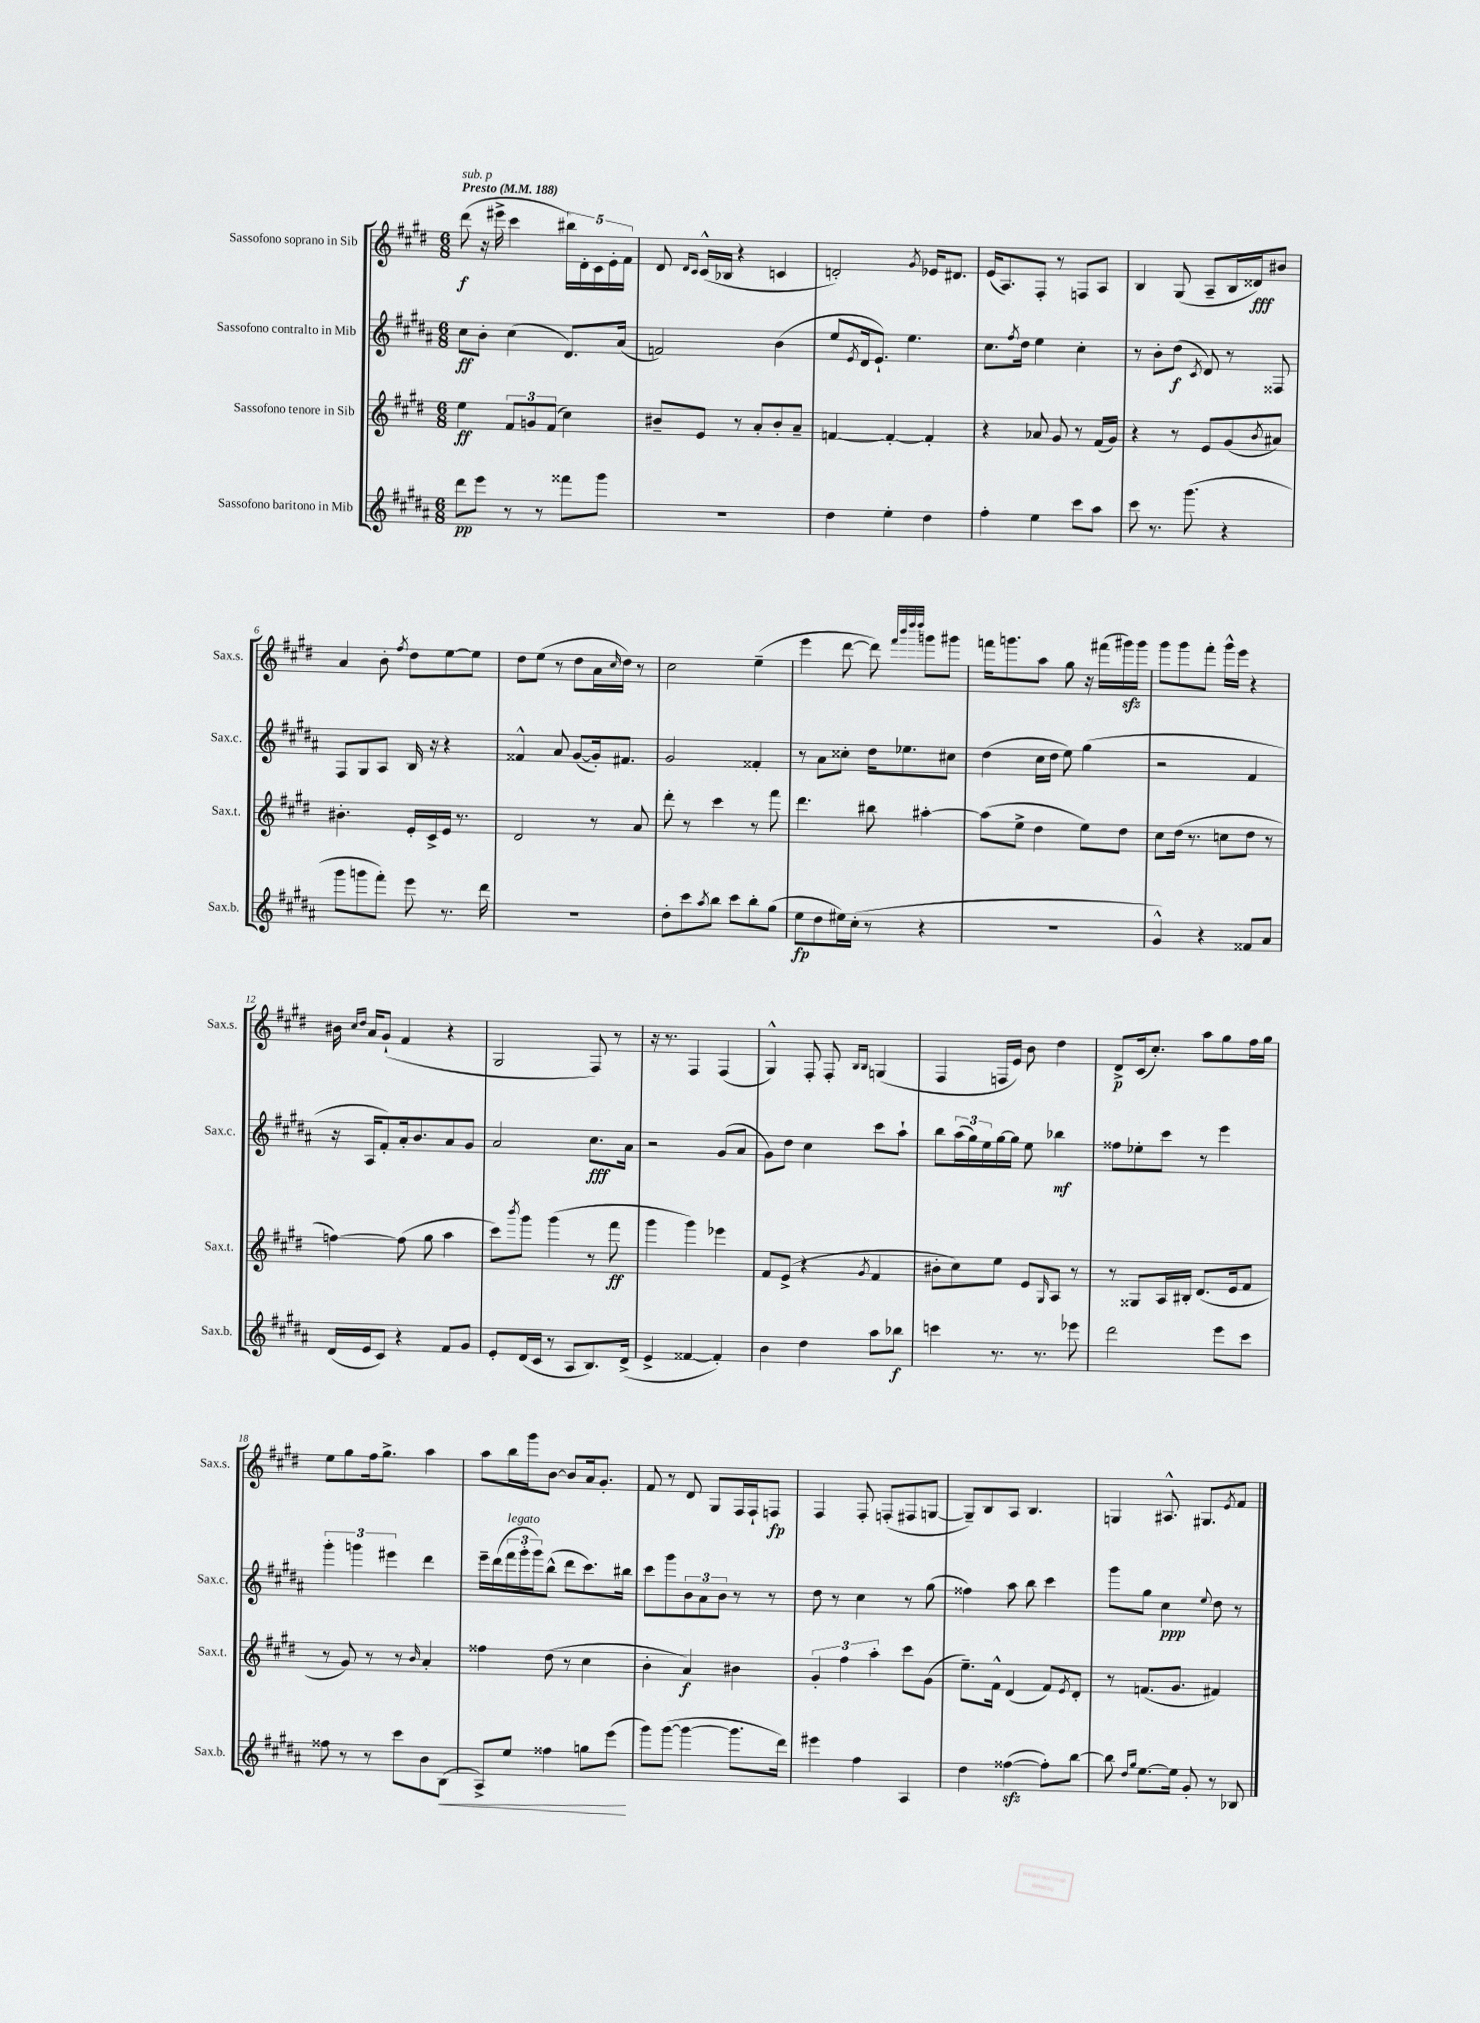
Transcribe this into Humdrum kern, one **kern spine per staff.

**kern	**dynam	**kern	**dynam	**kern	**dynam	**kern	**dynam
*part4	*part4	*part3	*part3	*part2	*part2	*part1	*part1
*staff4	*staff4	*staff3	*staff3	*staff2	*staff2	*staff1	*staff1
*I"Sassofono baritono in Mib	*	*I"Sassofono tenore in Sib	*	*I"Sassofono contralto in Mib	*	*I"Sassofono soprano in Sib	*
*I'Sax.b.	*	*I'Sax.t.	*	*I'Sax.c.	*	*I'Sax.s.	*
*clefG2	*	*clefG2	*	*clefG2	*	*clefG2	*
*k[f#c#g#d#a#]	*	*k[f#c#g#d#]	*	*k[f#c#g#d#a#]	*	*k[f#c#g#d#]	*
*M6/8	*	*M6/8	*	*M6/8	*	*M6/8	*
*MM188	*	*MM188	*	*MM188	*	*MM188	*
=1	=1	=1	=1	=1	=1	=1	=1
!	!	!	!	!	!	!LO:TX:a:B:t=Presto	!
!	!	!	!	!	!	!LO:TX:a:i:t=sub. p	!
8ddd#\L	pp	4ee\	ff	8cc#\L	ff	(8ddd#\	f
8eee\J	.	.	.	8b'\J	.	16r	.
.	.	.	.	.	.	16eee#X^\	.
8r	.	12f#/L	.	(4cc#\	.	4ccc#\	.
.	.	12gn/	.	.	.	.	.
8r	.	.	.	.	.	.	.
.	.	(12f#/J	.	.	.	.	.
8fff##X\L	.	4cc#\)	.	8.d#/L)	.	20bb#X\LL)	.
.	.	.	.	.	.	20d#'\	.
.	.	.	.	.	.	20c#\	.
8ggg#\J	.	.	.	.	.	.	.
.	.	.	.	.	.	20e'\	.
.	.	.	.	(16a#/Jk	.	.	.
.	.	.	.	.	.	20f#\JJ	.
=2	=2	=2	=2	=2	=2	=2	=2
2.r	.	8b#X~/L	.	2fn/)	.	8d#/	.
.	.	.	.	.	.	16qqd#/LL	.
.	.	.	.	.	.	16qqc#/JJ	.
.	.	8e/J	.	.	.	(16c#^^/LL	.
.	.	.	.	.	.	16B-X/JJ	.
.	.	8r	.	.	.	4r	.
.	.	8a'/L	.	.	.	.	.
.	.	8b#'/	.	(4b\	.	4cn/	.
.	.	8a~/J	.	.	.	.	.
=3	=3	=3	=3	=3	=3	=3	=3
4dd#\	.	[4fn/	.	8ee/L	.	2dn'/)	.
.	.	.	.	8qe/	.	.	.
.	.	.	.	16d#/k	.	.	.
.	.	.	.	8.e`/J)	.	.	.
4ee'\	.	4f'/_	.	.	.	.	.
.	.	.	.	4.ee\	.	.	.
.	.	.	.	.	.	8qg#/	.
4dd#\	.	4f'/]	.	.	.	16e-X/KL	.
.	.	.	.	.	.	8.d#X/J	.
=4	=4	=4	=4	=4	=4	=4	=4
4ff#'\	.	4r	.	8.cc#\L	.	(16e/KL	.
.	.	.	.	.	.	8.A/)	.
.	.	.	.	8qff#/	.	.	.
.	.	.	.	16dd#\Jk	.	.	.
4ee\	.	8a-X/	.	4ee\	.	8F#'/J	.
.	.	8g#/	.	.	.	8r	.
8ccc#\L	.	8r	.	4cc#'\	.	8Fn/L	.
8aa#\J	.	(16f#/LL	.	.	.	8A/J	.
.	.	16g#/JJ)	.	.	.	.	.
=5	=5	=5	=5	=5	=5	=5	=5
8ccc#\	.	4r	.	8r	.	4B/	.
8.r	.	.	.	8b'\L	.	.	.
.	.	8r	.	(8dd#\J	f	(8G#/	.
(8.ggg#\	.	.	.	.	.	.	.
.	.	.	.	8qc#/	.	.	.
.	.	8e/L	.	8d#/)	.	8A~/L	.
4r	.	(8g#/	.	8r	.	16B/L	.
.	.	.	.	.	.	16d##X/J)	fff
.	.	8qb/	.	.	.	.	.
.	.	8a#X/J)	.	8F##X/	.	8b#X/J	.
!!LO:LB:g=z
=6	=6	=6	=6	=6	=6	=6	=6
8ggg#\L	.	4.b#X'\	.	8F#/L	.	4a/	.
8gggn\	.	.	.	8G#/	.	.	.
8fff#'\J)	.	.	.	8A#/J	.	8b'\	.
.	.	.	.	.	.	8qff#/	.
8eee\	.	16e'/LL	.	16B/	.	8dd#\L	.
.	.	16c#^/	.	16r	.	.	.
8.r	.	16e/JJ	.	4r	.	[8ee\	.
.	.	8.r	.	.	.	.	.
.	.	.	.	.	.	8ee\J]	.
16ddd#\	.	.	.	.	.	.	.
=7	=7	=7	=7	=7	=7	=7	=7
2.r	.	2d#/	.	4f##X^^/	.	8dd#\L	.
.	.	.	.	.	.	(8ee\J	.
.	.	.	.	8a#/	.	8r	.
.	.	.	.	([8g#/L	.	8dd#\L	.
.	.	8r	.	16g#'/k])	.	16a\L	.
.	.	.	.	.	.	16qqcc#/	.
.	.	.	.	8.f#X/J	.	16dd#\JJ)	.
.	.	8a/	.	.	.	8r	.
=8	=8	=8	=8	=8	=8	=8	=8
8dd#'\L	.	8ddd#'\	.	2g#/	.	2cc#\	.
8ccc#\	.	8r	.	.	.	.	.
8qaa#/	.	.	.	.	.	.	.
8bb\J	.	4ccc#\	.	.	.	.	.
8ccc#\L	.	.	.	.	.	.	.
8bb'\	.	8r	.	4f##X'/	.	(4ee~\	.
(8gg#\J	.	8fff#\	.	.	.	.	.
=9	=9	=9	=9	=9	=9	=9	=9
8ee\L	fp	4.ddd#\	.	8r	.	4eee\	.
8dd#\	.	.	.	8a#\L	.	.	.
16ee#X\L)	.	.	.	8cc##X'\J	.	[8ddd#\	.
(16cc#'\JJ	.	.	.	.	.	.	.
8r	.	8bb#X\	.	16dd#\KL	.	8ddd#\])	.
.	.	.	.	8.ee-X\	.	.	.
.	.	.	.	.	.	32qqfff#/LLL	.
.	.	.	.	.	.	32qqbbb/	.
.	.	.	.	.	.	32qqdddd#/	.
.	.	.	.	.	.	32qqdddd#/JJJ	.
4r	.	[4aa#X'\	.	.	.	8gggn\L	.
.	.	.	.	8cc#X\J	.	8ggg#X\J	.
=10	=10	=10	=10	=10	=10	=10	=10
2.r	.	(8aa#\L]	.	(4dd#\	.	16fffn\KL	.
.	.	.	.	.	.	8.gggn\	.
.	.	8ee^\J	.	.	.	.	.
.	.	4dd#\	.	16cc#\LL	.	8aa\J	.
.	.	.	.	16dd#\JJ	.	.	.
.	.	.	.	8ee\)	.	8gg#\	.
.	.	8ee\L)	.	(4gg#\	.	16r	.
.	.	.	.	.	.	(16fff#X\LL	.
.	.	8dd#\J	.	.	.	16ggg#Xzz\)	.
.	.	.	.	.	.	16ggg#\JJ	.
=11	=11	=11	=11	=11	=11	=11	=11
4g#^^/)	.	8cc#\L	.	2r	.	8ggg#\L	.
.	.	(16dd#\Jk	.	.	.	8ggg#\	.
.	.	8.r	.	.	.	.	.
4r	.	.	.	.	.	8fff#'\J	.
.	.	8ccn\L	.	.	.	16ggg#^^\LL	.
.	.	.	.	.	.	16eee\JJ	.
8f##X/L	.	8dd#\J	.	4f#/	.	4r	.
8a#/J	.	8r	.	.	.	.	.
!!LO:LB:g=z
=12	=12	=12	=12	=12	=12	=12	=12
(16d#/LL	.	[4ffn\)	.	16r	.	16b#X\	.
.	.	.	.	.	.	16qqcc#/LL	.
.	.	.	.	.	.	16qqdd#/JJ	.
16e/J	.	.	.	16A#/KL	.	16a/KL	.
8c#/J)	.	.	.	8f#'/)	.	(8g#`/J	.
4r	.	(8ff\]	.	16a#'/k	.	4f#/	.
.	.	.	.	8.b/	.	.	.
.	.	8gg#\	.	.	.	.	.
8f#/L	.	4aa\	.	8a#/	.	4r	.
8g#/J	.	.	.	8g#/J	.	.	.
=13	=13	=13	=13	=13	=13	=13	=13
8e'/L	.	8ccc#\L)	.	2a#/	.	2G#/	.
.	.	8qbbb/	.	.	.	.	.
(16d#/L	.	8ggg#\J	.	.	.	.	.
16c#/JJ	.	.	.	.	.	.	.
8r	.	(4ggg#\	.	.	.	.	.
8A#/L	.	.	.	.	.	.	.
8.B/)	.	8r	.	8.cc#\L	fff	8F#/)	.
.	.	8fff#\	ff	.	.	8r	.
(16d#^/Jk	.	.	.	16a#\Jk	.	.	.
=14	=14	=14	=14	=14	=14	=14	=14
4e^/	.	4ggg#\	.	2r	.	16r	.
.	.	.	.	.	.	8.r	.
[4f##X/	.	4ggg#\)	.	.	.	4F#/	.
4f##'/])	.	4eee-X\	.	(8g#/L	.	(4F#/	.
.	.	.	.	8a#/J	.	.	.
=15	=15	=15	=15	=15	=15	=15	=15
4b\	.	8f#/L	.	8g#\L)	.	4G#^^/)	.
.	.	(8e^/J	.	8dd#\J	.	.	.
4dd#\	.	4r	.	4cc#\	.	8F#'/	.
.	.	.	.	.	.	8F#'/	.
.	.	.	.	.	.	16qqB/LL	.
.	.	8qg#/	.	.	.	16qqB/JJ	.
8aa#\L	.	4f#/	.	8ccc#\L	.	(4Gn/	.
8bb-X\J	f	.	.	8aa#`\J	.	.	.
=16	=16	=16	=16	=16	=16	=16	=16
4cccn\	.	8b#X'\L	.	8bb\L	.	4F#/	.
.	.	8cc#\)	.	(24aa#\L	.	.	.
.	.	.	.	24gg#\)	.	.	.
.	.	.	.	24ee\	.	.	.
8.r	.	8ee\J	.	[16gg#\	.	16Fn/LL	.
.	.	.	.	16gg#\JJ]	.	16e/JJ)	.
.	.	8e/L	.	8ee\	.	8b\	.
8.r	.	.	.	.	.	.	.
.	.	16qqG#/	.	.	.	.	.
.	.	8A/J	.	4bb-X\	mf	4dd#\	.
8eee-X\	.	8r	.	.	.	.	.
=17	=17	=17	=17	=17	=17	=17	=17
2ddd#\	.	8r	.	8ff##X\L	.	8d#^/L	p
.	.	8G##X/L	.	8ee-X'\	.	(16c#/k	.
.	.	.	.	.	.	8.cc#'/J)	.
.	.	16A/L	.	8ccc#\J	.	.	.
.	.	16B#X'/JJ	.	.	.	.	.
.	.	(8.d#/L	.	8r	.	8aa\L	.
8eee\L	.	.	.	4eee\	.	8gg#\	.
.	.	16e/k	.	.	.	.	.
8ccc#\J	.	8f#/J	.	.	.	16ff#\L	.
.	.	.	.	.	.	16gg#\JJ	.
!!LO:LB:g=z
=18	=18	=18	=18	=18	=18	=18	=18
8ff##X\	.	8r	.	6ggg#'\	.	8ee\L	.
8r	.	8g#/)	.	.	.	8gg#\	.
.	.	.	.	6gggn\	.	.	.
8r	.	8r	.	.	.	16ff#\k	.
.	.	.	.	.	.	8.gg#^\J	.
.	.	.	.	6eee#X\	.	.	.
8ccc#\L	.	8r	.	.	.	.	.
.	.	16qqb/	.	.	.	.	.
8b\	.	4a'/	.	4ddd#\	.	4aa\	.
!	!LO:HP:b	!	!	!	!	!	!
(8B\J	<	.	.	.	.	.	.
=19	=19	=19	=19	=19	=19	=19	=19
8A#^/L)	.	4ff##X\	.	16eee~\LL	.	8aa\L	.
.	.	.	.	(16ddd#\	.	.	.
!	!	!	!	!LO:TX:a:i:t=legato	!	!	!
8ee/J	.	.	.	24fff#\	.	16bb\L	.
.	.	.	.	24ggg#'\	.	.	.
.	.	.	.	.	.	16ggg#\J	.
.	.	.	.	24ggg#\J)	.	.	.
4ff##X\	.	(8dd#\	.	(8bb^^\J	.	[8b\J	.
.	.	8r	.	8ddd#\L	.	8b/L]	.
8ggn\L	.	4cc#\	.	8.ccc#\)	.	16a/k	.
.	.	.	.	.	.	8.g#'/J	.
(8eee\J	.	.	.	.	.	.	.
.	.	.	.	16bb#X\Jk	.	.	.
.	[	.	.	.	.	.	.
=20	=20	=20	=20	=20	=20	=20	=20
8ggg#\L)	.	4b'\	.	8ccc#\L	.	8f#/	.
([8ggg#\J	.	.	.	8ggg#\	.	8r	.
4ggg#\_	.	4a/)	f	12b\	.	8d#/	.
.	.	.	.	12a#\	.	.	.
.	.	.	.	.	.	8G#/L	.
.	.	.	.	12b\J	.	.	.
8.ggg#\L]	.	4b#X\	.	8r	.	16F#/L	.
.	.	.	.	.	.	16F#`/J	.
.	.	.	.	8r	.	8Fn/J	fp
16ddd#\Jk)	.	.	.	.	.	.	.
=21	=21	=21	=21	=21	=21	=21	=21
4eee#X\	.	6g#'/	.	8dd#\	.	4F#/	.
.	.	.	.	8r	.	.	.
.	.	6ff#\	.	.	.	.	.
4ff#\	.	.	.	4cc#\	.	8F#'/	.
.	.	6aa'\	.	.	.	.	.
.	.	.	.	.	.	(8Fn'/L	.
4A#/	.	8ccc#\L	.	8r	.	8F#X/	.
.	.	(8g#\J	.	(8gg#\	.	[8Gn/J	.
=22	=22	=22	=22	=22	=22	=22	=22
4dd#\	.	8.ee~\L)	.	4ff##X\)	.	8G~/L])	.
.	.	.	.	.	.	8B/	.
.	.	16f#^^\Jk	.	.	.	.	.
([4ff##Xzz\	.	(4d#/	.	8aa#\	.	8A/J	.
.	.	.	.	8bb\	.	4.B/	.
8ff##'\L])	.	8f#/L)	.	4ccc#\	.	.	.
.	.	8qe/	.	.	.	.	.
[8bb\J	.	8d#'/J	.	.	.	.	.
=23	=23	=23	=23	=23	=23	=23	=23
8bb\]	.	8r	.	8ggg#\L	.	4Gn/	.
16qqdd#/LL	.	.	.	.	.	.	.
16qqgg#/JJ	.	.	.	.	.	.	.
[8.ee\L	.	(8.fn/L	.	8gg#\J	.	.	.
.	.	.	.	4cc#\	ppp	8.A#X^^/	.
16ee\Jk]	.	8.g#/J	.	.	.	.	.
8g#'/	.	.	.	.	.	.	.
.	.	.	.	.	.	8.G#X/L	.
.	.	.	.	8qqee/	.	.	.
8r	.	4f#X/)	.	8dd#\	.	.	.
.	.	.	.	.	.	8qe/	.
8B-X/	.	.	.	8r	.	8f#/J	.
==	==	==	==	==	==	==	==
*-	*-	*-	*-	*-	*-	*-	*-
